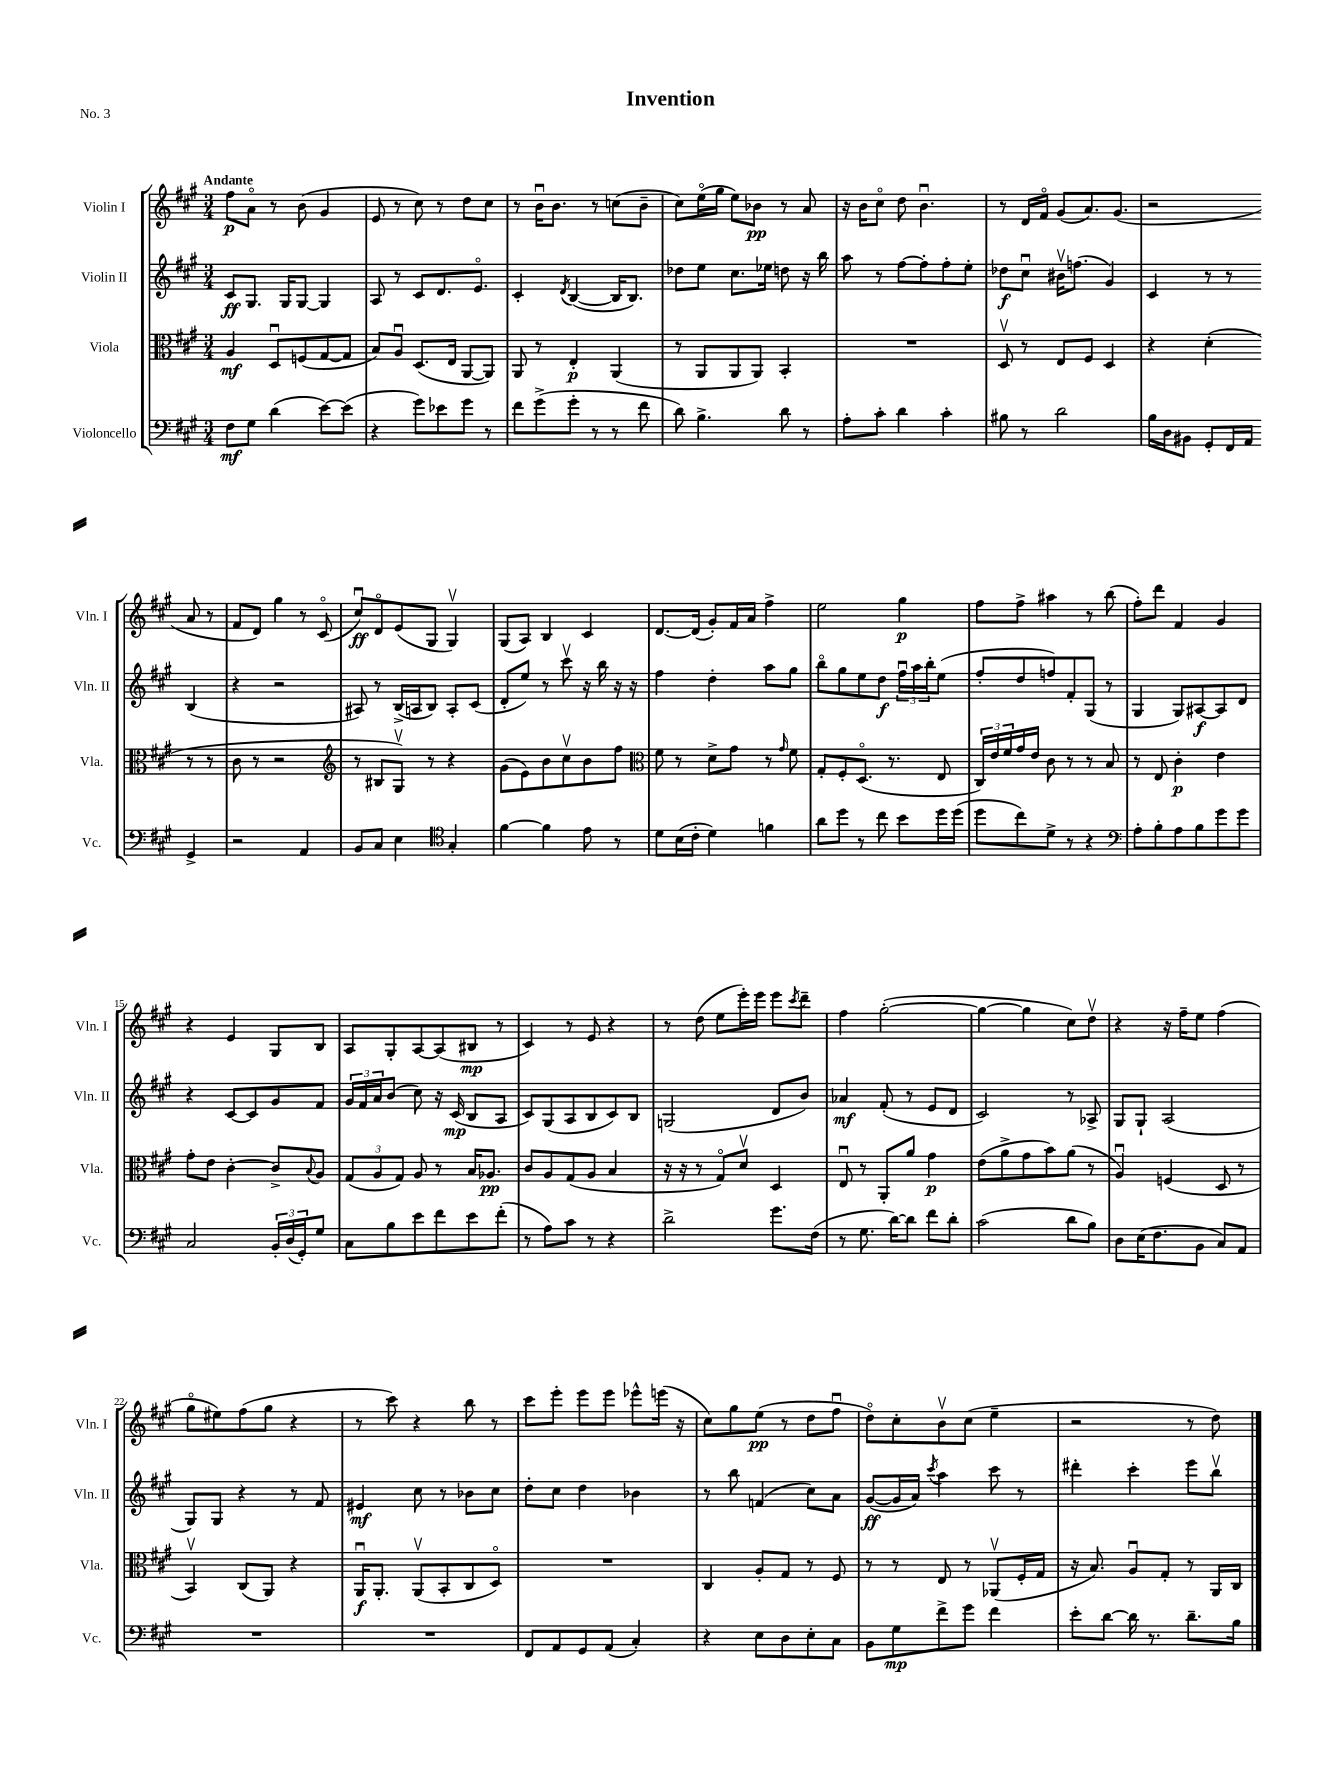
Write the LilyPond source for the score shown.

\header { title = "Invention" piece = "No. 3" }
<<
\new StaffGroup <<
\new Staff = "s0" \with { instrumentName = "Violin I" shortInstrumentName = "Vln. I" } {
    \clef treble \key a \major \numericTimeSignature \time 3/4 \tempo "Andante"
    fis''8\p a'8\flageolet r8 b'8( gis'4 |
    e'8 r8 cis''8) r8 d''8 cis''8 |
    r8 b'16\downbow b'8. r8 c''8( b'8-- |
    cis''8) e''16\flageolet( gis''16 e''8) bes'8\pp r8 a'8 |
    r16 b'16 cis''8\flageolet d''8 b'4.\downbow |
    r8 d'16 fis'16\flageolet gis'8( a'8.) gis'8.( |
    r2 a'8 r8 |
    fis'8 d'8) gis''4 r8 cis'8\flageolet( |
    cis''8\downbow\ff) d'8\flageolet e'8( gis8 gis4\upbow) |
    gis8( a8) b4 cis'4 |
    d'8.~ d'16( gis'8-.) fis'16 a'16 fis''4-> |
    e''2 gis''4\p |
    fis''8 fis''8-> ais''4 r8 b''8( |
    fis''8-.) d'''8 fis'4 gis'4 |
    r4 e'4 gis8 b8 |
    a8 gis8-. a8~ a8( bis8\mp r8 |
    cis'4) r8 e'8 r4 |
    r8 d''8( e''8 e'''16-.) e'''16 e'''8 \acciaccatura { cis'''8 } d'''8-- |
    fis''4 gis''2~-.( |
    gis''4~ gis''4 cis''8) d''8\upbow |
    r4 r16 fis''16-- e''8 fis''4( |
    gis''8\flageolet eis''8) fis''8( gis''8 r4 |
    r8 cis'''8) r4 b''8 r8 |
    cis'''8 e'''8-. e'''8 e'''8 ees'''8-^ e'''16( r16 |
    cis''8) gis''8 e''8\pp( r8 d''8 fis''8\downbow |
    d''8\flageolet) cis''8-. b'8\upbow cis''8( e''4-- |
    r2 r8 d''8) \bar "|." |
}
\new Staff = "s1" \with { instrumentName = "Violin II" shortInstrumentName = "Vln. II" } {
    \clef treble \key a \major \numericTimeSignature \time 3/4
    cis'8\ff gis8. gis16 gis8~ gis4 |
    a8 r8 cis'8 d'8. e'8.\flageolet |
    cis'4-. \acciaccatura { d'8 } b4~( b16 b8.) |
    des''8 e''8 cis''8. ees''16 d''8 r16 b''16 |
    a''8 r8 fis''8~ fis''8-. fis''8-. e''8-. |
    des''8\f cis''8\downbow bis'16\upbow f''8.( gis'4) |
    cis'4 r8 r8 b4( |
    r4 r2 |
    ais8) r8 b16->( a16 b8) a8-. cis'8( |
    d'8-. e''8) r8 cis'''8\upbow r16 b''16 r16 r16 |
    fis''4 d''4-. a''8 gis''8 |
    b''8\flageolet gis''8 e''8 d''8\f \tuplet 3/2 { fis''16\downbow a''16 b''16-. } e''8( |
    fis''8-. d''8 f''8) fis'8-. gis8( r8 |
    gis4 gis8) ais8~\f ais8 d'8 |
    r4 cis'8~ cis'8 gis'8 fis'8 |
    \tuplet 3/2 { gis'16 fis'16 a'16 } b'8( cis''8) r16 cis'16\mp( b8 a8 |
    cis'8) gis8( a8 b8 cis'8) b8 |
    g2( d'8 b'8) |
    aes'4\mf fis'8-.( r8 e'8 d'8 |
    cis'2) r8 aes8-> |
    gis8 gis8-! a2( |
    gis8) gis8 r4 r8 fis'8 |
    eis'4\mf cis''8 r8 bes'8 cis''8 |
    d''8-. cis''8 d''4 bes'4 |
    r8 b''8 f'4( cis''8) a'8 |
    gis'8~\ff( gis'16 a'16) \acciaccatura { cis'''8 } a''4 cis'''8 r8 |
    dis'''4-. cis'''4-. e'''8 b''8\upbow \bar "|." |
}
\new Staff = "s2" \with { instrumentName = "Viola" shortInstrumentName = "Vla." } {
    \clef alto \key a \major \numericTimeSignature \time 3/4
    a4\mf d8\downbow f8( gis8~ gis8 |
    b8) a8\downbow d8.( e16 a,8~ a,8) |
    a,8 r8 e4-.\p a,4( |
    r8 a,8 a,8 a,8) b,4-. |
    R2. |
    d8\upbow r8 e8 fis8 d4 |
    r4 d'4-.( r8 r8 |
    cis'8 r8 r2 |
    \clef treble r8 bis8 gis8\upbow) r8 r4 |
    gis'8( e'8) b'8 cis''8\upbow b'8 fis''8 |
    \clef alto fis'8 r8 d'8-> gis'8 r8 \grace { gis'16 } fis'8 |
    gis8-. fis8-. d8.\flageolet( r8. e8 |
    \tuplet 3/2 { cis16) e'16 fis'16 } gis'16 e'16 cis'8 r8 r8 b8 |
    r8 e8 cis'4-.\p e'4 |
    gis'8-. e'8 cis'4~-. cis'8-> \appoggiatura { b8 } a8 |
    \tuplet 3/2 { gis8( a8 gis8) } a8 r8 b16 aes8.\pp |
    cis'8 a8 gis8( a8 b4 |
    r16 r16 r8 gis8\flageolet) d'8\upbow d4 |
    e8\downbow r8 a,8-. a'8 gis'4\p |
    e'8( a'8-> gis'8 b'8) a'8( r8 |
    a4\downbow) f4( d8 r8 |
    b,4\upbow) cis8( a,8) r4 |
    a,16\downbow\f a,8.-. a,8\upbow( b,8-. cis8 d8\flageolet) |
    R2. |
    cis4 a8-. gis8 r8 fis8 |
    r8 r8 e8 r8 aes,8\upbow( fis16-. gis16 |
    r16 b8.) a8\downbow gis8-. r8 a,16 cis16 \bar "|." |
}
\new Staff = "s3" \with { instrumentName = "Violoncello" shortInstrumentName = "Vc." } {
    \clef bass \key a \major \numericTimeSignature \time 3/4
    fis8\mf gis8 d'4( e'8~) e'8( |
    r4 gis'8) ees'8 gis'8 r8 |
    fis'8 gis'8->( gis'8-. r8 r8 fis'8 |
    d'8) b4.-> d'8 r8 |
    a8-. cis'8-. d'4 cis'4-. |
    bis8 r8 d'2 |
    b16 d16 bis,8 gis,8-. fis,16 a,16 gis,4-> |
    r2 a,4 |
    b,8 cis8 e4 \clef tenor gis4-. |
    fis'4~ fis'4 e'8 r8 |
    d'8 b16( cis'16-. d'4) f'4 |
    a'8 d''8 r8 cis''8 b'8 d''16 d''16( |
    d''8 cis''8) d'8-> r8 r4 |
    \clef bass a8-. b8-. a8 b8 gis'8 gis'8 |
    cis2 \tuplet 3/2 { b,16-. d16( gis,16-.) } gis8 |
    cis8 b8 e'8 fis'8 e'8 fis'8-.( |
    r8 a8) cis'8 r8 r4 |
    d'2-> gis'8. fis16( |
    r8 gis8. d'16~) d'8 fis'8 d'8-. |
    cis'2( d'8 b8) |
    d8 e16( fis8. b,8 cis8) a,8 |
    R2. |
    R2. |
    fis,8 a,8 gis,8 a,8( cis4-.) |
    r4 e8 d8 e8-. cis8 |
    b,8 gis8\mp fis'8-> gis'8 fis'4 |
    e'8-. d'8~ d'16 r8. d'8.-- b16 \bar "|." |
}
>>
>>
